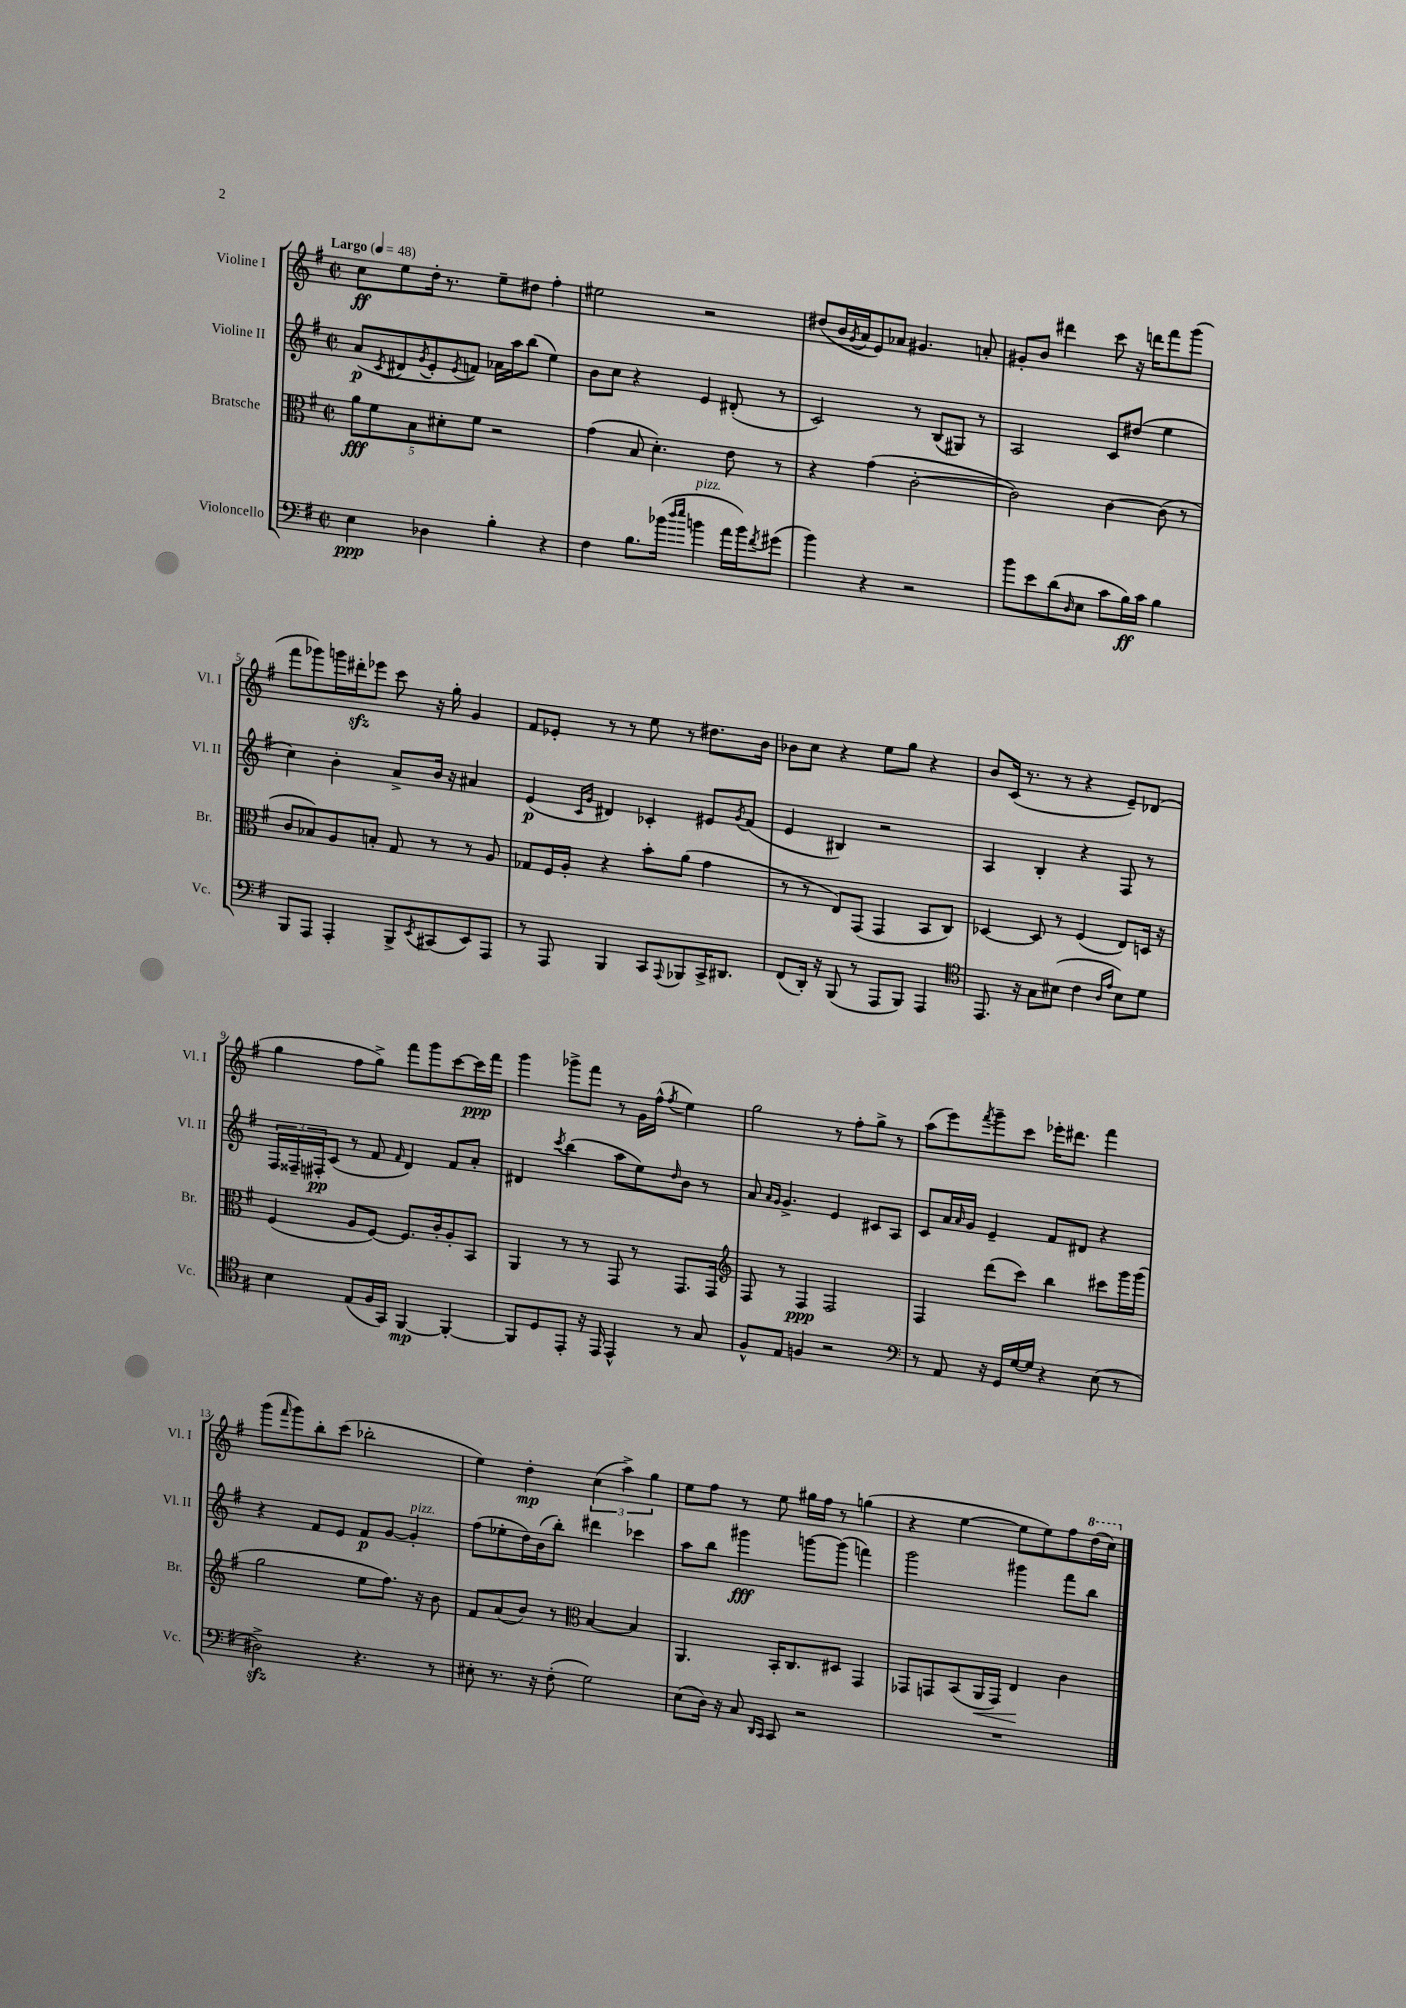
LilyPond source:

<<
\new StaffGroup <<
\new Staff = "s0" \with { instrumentName = "Violine I" shortInstrumentName = "Vl. I" } {
    \clef treble \key g \major \defaultTimeSignature \time 2/2 \tempo "Largo" 4 = 48
    c''8\ff e''8 d''16-. r8. e''8-- dis''8 fis''4-. |
    eis''2 r2 |
    dis''8( b'16 \acciaccatura { g'8 } a'16 e'8) aes'8 gis'4. a'8-. |
    gis'8-. b'8 dis'''4 c'''8 r16 d'''16 fis'''8 g'''8( |
    fis'''8 ges'''8) g'''16 dis'''16-.\sfz ees'''8 c'''8 r16 g''16-. g'4 |
    fis'8 ees'8-. r8 r8 e''8 r8 dis''8. b'16 |
    bes'8 c''8 r4 e''8 g''8 r4 |
    b'8 c'16( r8. r8 r4 e'8--) des'8( |
    g''4 fis''8 g''8->) fis'''8 g'''8 c'''8~ c'''16\ppp fis'''16 |
    g'''4 ges'''8-> fis'''8 r8 g'16 fis''16-^( \acciaccatura { fis''8 } e''4) |
    g''2 r8 fis''8-. g''8-> r8 |
    a''8( e'''8) \acciaccatura { fis'''8 } g'''8-- c'''8 ees'''16-. dis'''8. fis'''4 |
    g'''8( \grace { fis'''16 } g'''8) b''8-. c'''8( bes''2-. |
    e''4) d''4-.\mp \tuplet 3/2 { c''4( a''4->) g''4 } |
    e''8 fis''8 r8 e''8 gis''16 fis''16 r8 g''4( |
    r4 e''4~ e''8 e''8) fis''8 \ottava #1 d'''16( c'''16) \ottava #0 \bar "|." |
}
\new Staff = "s1" \with { instrumentName = "Violine II" shortInstrumentName = "Vl. II" } {
    \clef treble \key g \major \defaultTimeSignature \time 2/2
    a'8\p( \acciaccatura { c'8 } dis'8 \acciaccatura { g'8 } e'8-. \acciaccatura { e'8 } f'8) aes'16 a''16 b''8( e''4) |
    b'8 c''8 r4 e'4 dis'8-.( r8 |
    c'2) r8 b8( gis8) r8 |
    a2 c'8 dis''8( e''4 |
    c''4) b'4-. a'8-> b'16 r16 ais'4 |
    e'4\p( \grace { c'16 g'16 } dis'4) ces'4-. eis'8 \acciaccatura { g'8 } fis'8( |
    e'4 bis4) r2 |
    a4 b4-. r4 fis8 r8 |
    \tuplet 3/2 { fis16 fisis16-- fis16-.\pp } c'8( r8 fis'8 \grace { fis'16 } d'4) fis'8 a'8-. |
    dis'4 \acciaccatura { c'''8 } b''4( a''8 e''8) \grace { d''16 } b'8 r8 |
    a'8 \grace { a'16 g'16 } g'4.-> e'4 cis'8 a8 |
    c'8 a'16 \grace { a'16 } g'16 e'4-- fis'8 dis'8 r4 |
    r4 fis'8 e'8 fis'8\p g'8~ g'4-.^\markup { \italic "pizz." } |
    fis''8( ees''8-. d''16) b'16( b''8-.) dis'''4 ces'''4 |
    a''8 b''8 gis'''4\fff g'''8~ g'''8( f'''4) |
    g'''2 gis'''4 fis'''8 b''8 \bar "|." |
}
\new Staff = "s2" \with { instrumentName = "Bratsche" shortInstrumentName = "Br." } {
    \clef alto \key g \major \defaultTimeSignature \time 2/2
    \tuplet 5/4 { a'8\fff fis'8 b8 dis'8-. fis'8 } r2 |
    g'4( b8 d'4.-.) e'8 r8 |
    r4 g'4( c'2~-. |
    c'2) c'4~ c'8( r8 |
    c'8 bes8) a8 b8-. g8 r8 r8 a8 |
    ges8 fis16 a16-. r4 b'8-. a'8( g'4 |
    r8 r8 e8) g,8( g,4 b,8 c8) |
    des4~ des8 r8 fis4( e8) d16 r16 |
    fis4( a8 fis8~) fis8. c'16-. a8-. b,8 |
    a,4 r8 r8 g,8 r8 g,8. g,16 |
    \clef treble fis8 r8 fis4\ppp fis2 |
    fis4 d'''8( c'''8) b''4 cis'''8 g'''16 g'''16( |
    g''2 e''8 fis''8.) r16 b'8 |
    fis'8 a'8( b'8) r8 \clef alto b4~ b4 |
    a,4. b,16-. c8. dis8 g,4 |
    ges,8 g,8 b,8( a,16\< g,16) e4\! c'4 \bar "|." |
}
\new Staff = "s3" \with { instrumentName = "Violoncello" shortInstrumentName = "Vc." } {
    \clef bass \key g \major \defaultTimeSignature \time 2/2
    e4\ppp des4 b4-. r4 |
    fis4 b8. bes'16( \grace { d''16 e''16 } b'4^\markup { \italic "pizz." } a'16 b'16) \acciaccatura { fis'8 } gis'8( |
    b'4) r4 r2 |
    b'8 e'8 d'8( \grace { d16 } e8 c'8 b16\ff) c'16 b4 |
    b,,8 a,,8 a,,4-. b,,8-> \acciaccatura { e,8 } cis,8( e,8) a,,8 |
    r8 a,,8 b,,4 c,8 \appoggiatura { a,,8 } bes,,8 c,16-> dis,8. |
    fis,8( d,16-.) r16 b,,8( r8 a,,8 b,,8) a,,4 |
    \clef tenor e,8. r16 g8 bis8( c'4 \grace { a16 e'16 } bis8) d'8 |
    b4 e8( fis16 g,16) fis,4~\mp fis,4~-. |
    fis,8 d8 e,8-. r16 e,16 e,4-^ r8 g8 |
    fis8-^ e8 f4 r2 |
    \clef bass r8 a,8 r16 g,16 g16~ g16 r4 e8( r8 |
    dis2->\sfz) r4. r8 |
    eis8-. r8. r16 fis8-.( g2) |
    e8( d16) r16 c8 \grace { d,16 c,16 } c,8 r2 |
    R1 \bar "|." |
}
>>
>>
